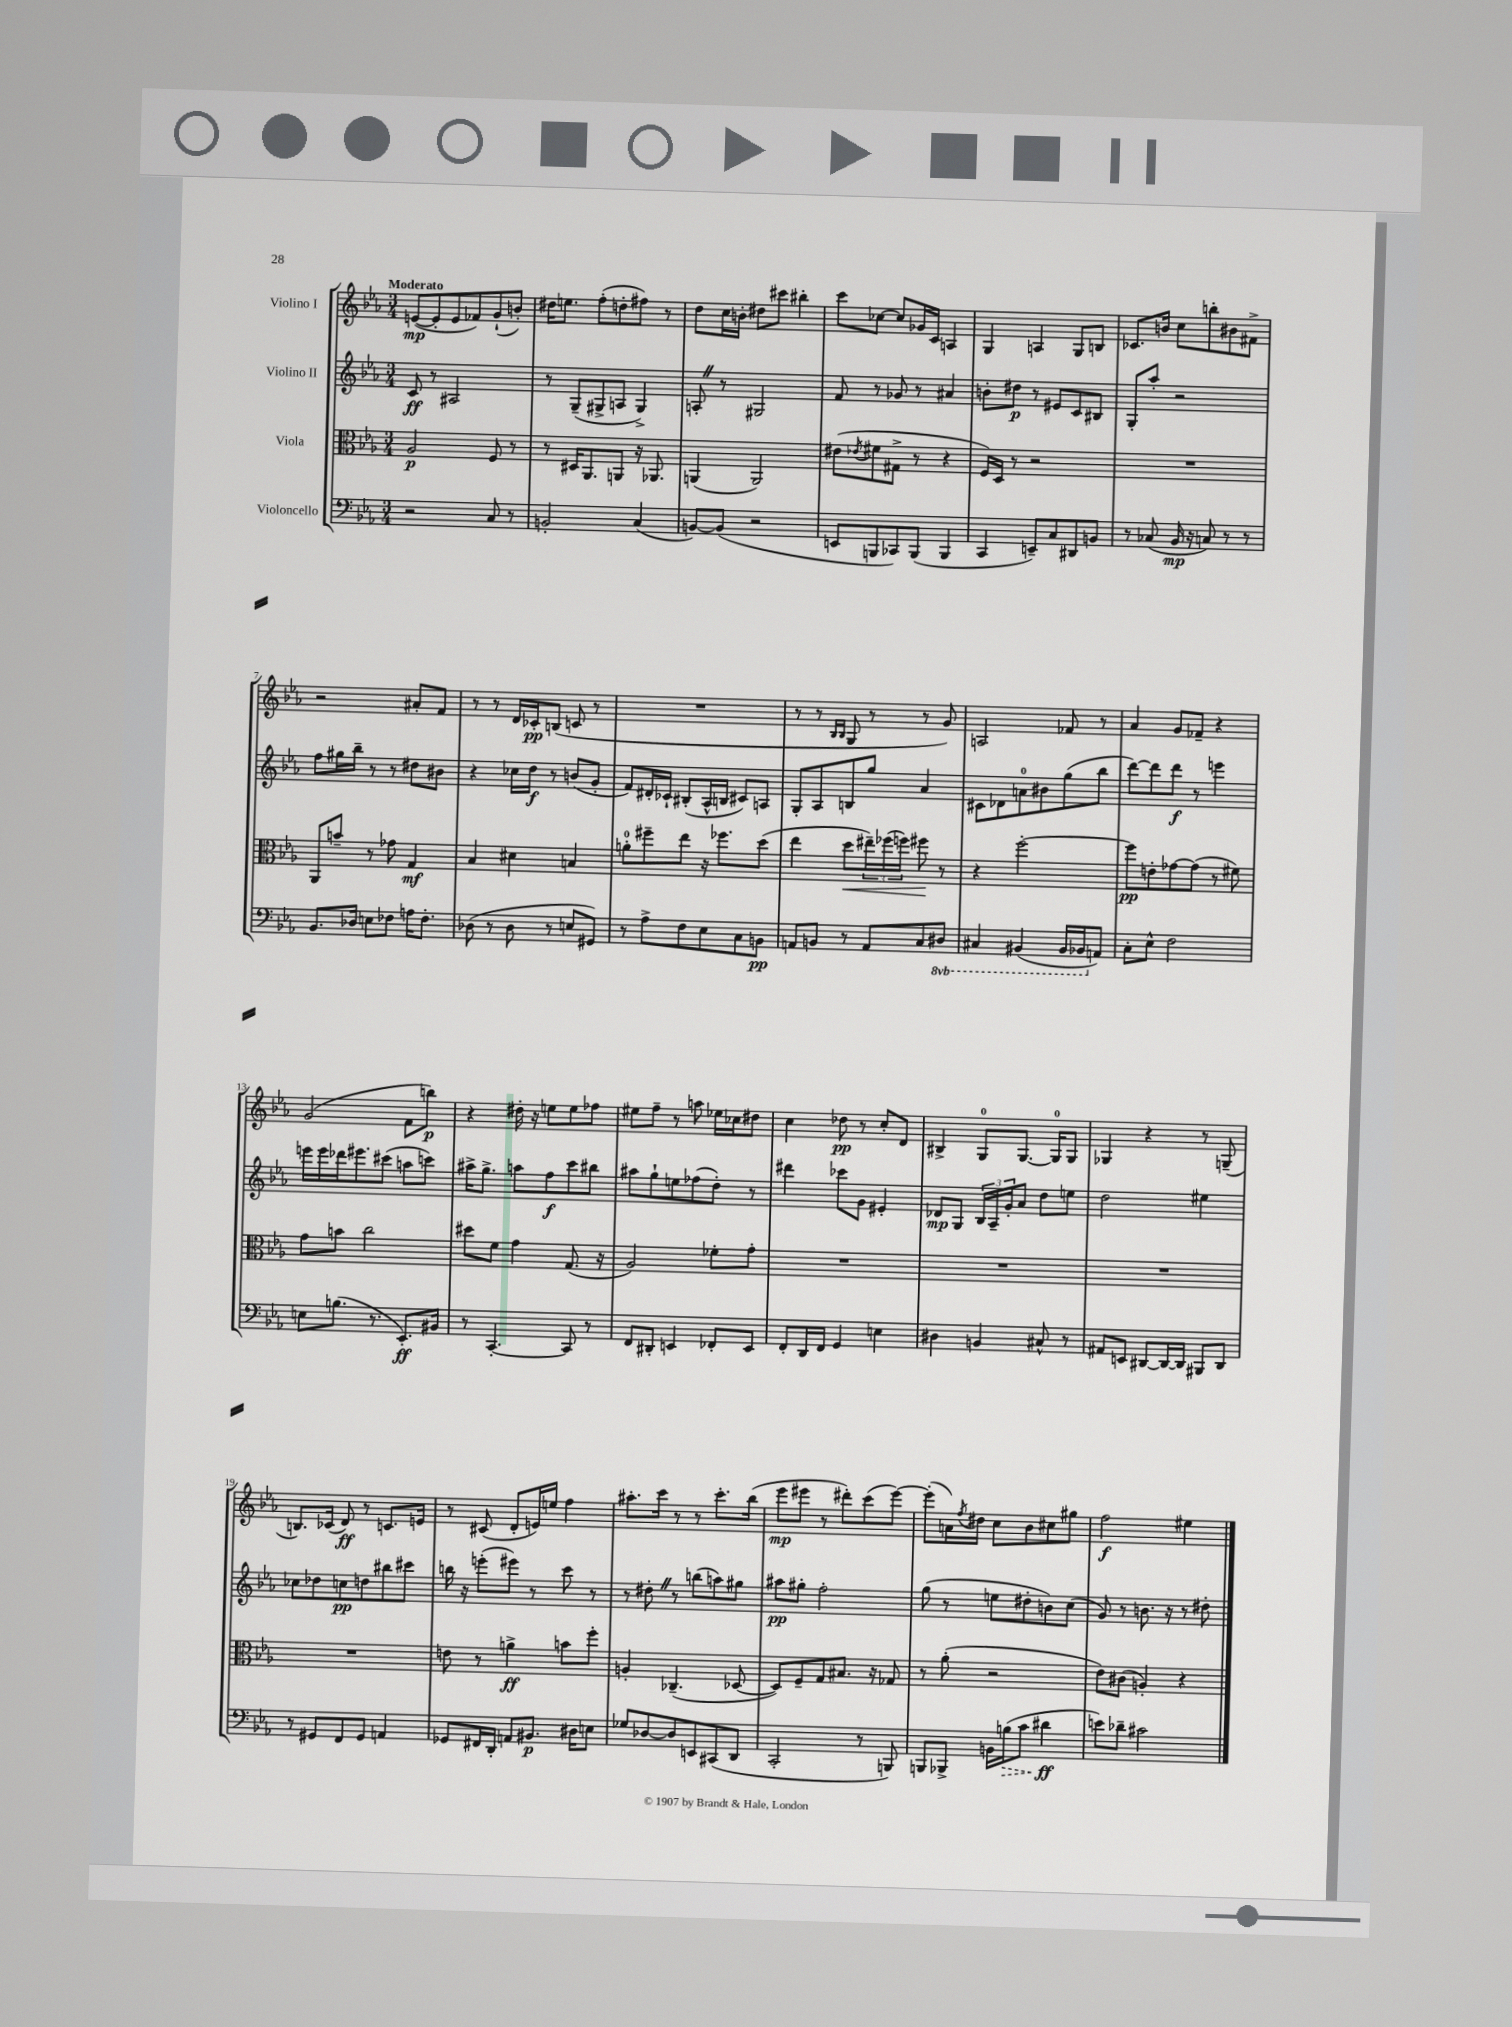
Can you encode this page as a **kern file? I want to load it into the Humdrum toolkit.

**kern	**kern	**kern	**kern
*staff4	*staff3	*staff2	*staff1
*clefF4	*clefC3	*clefG2	*clefG2
*k[b-e-a-]	*k[b-e-a-]	*k[b-e-a-]	*k[b-e-a-]
*M3/4	*M3/4	*M3/4	*M3/4
2r	2A-/	8c/	([8e/L
.	.	8r	8e'/]
.	.	2A#/	8e/
.	.	.	8f-/)
8C/	8F/	.	(8g`/
8r	8r	.	8b'/J)
=	=	=	=
2BB'/	8r	8r	16dd#\LK
.	.	.	8.ee\J
.	16D#/LK	(8G~/L	.
.	8.AA-/	.	.
.	.	8G#^/	(8ff'\L
.	8AA/J	8A/J	8dd'\
(4C/	16r	4G#^/)	8ff#\J)
.	8.AA-/	.	.
.	.	.	8r
=	=	=	=
[8BB/L)	(4AA/	8A'/	8dd\L
(8BB/]J	.	8r	16cc\L
.	.	.	16b'\JJ
2r	2AA/)	2G#/	8dd#\L
.	.	.	8ccc#\J
.	.	.	4bb#'\
=	=	=	=
8EE/L	(8e#\L	8f/	8ccc\L
.	8qe-/	.	.
8BBB/	8f#\	8r	[8cc-\J
8CC-/)	8G#^\J	8g-/	8cc-/]L
(8BBB/J	8r	8r	16g-/L
.	.	.	16c/JJ
4BBB/	4r	4a#/	4A/
=	=	=	=
4CC/	16F/LL)	8b'\L	4G/
.	16D/JJ	.	.
.	8r	8dd#\J	.
8EE~/L)	2r	8r	4A/
8C/	.	8e#/L	.
8DD#/	.	8c/	8G/L
8BB/J	.	8B#/J	8B/J
=	=	=	=
8r	2.r	8G'/L	8.c-/L
(8C-/	.	8aa-'/J	.
.	.	.	16b/Jk
16BB-/	.	2r	8cc\L
16r	.	.	.
8C/)	.	.	8bb'\
8r	.	.	8b#\
8r	.	.	8f#^\J
=	=	=	=
8.BB-/L	8AA-/L	8ff\L	2r
.	8b~/J	16gg#\L	.
16D-/Jk	.	16bb-~\JJ	.
8E\L	8r	8r	.
8F-\J	8g-\	8r	.
16A\LK	4G/	8dd#\L	8a#'/L
8.F-'\J	.	.	.
.	.	8b#\J	8f/J
=	=	=	=
(8D-\	4B-/	4r	8r
8r	.	.	8r
8D-\	4d#\	16cc-\LL	16d/LL
.	.	16dd\JJ	16c-'/J
8r	.	8r	(8B/J
8E/L	4B/	(8b/L	8c/
8GG#/J)	.	8g'/J	8r
=	=	=	=
8r	8a'\L	8f/L)	2.r
8A-^\L	8ff#~\	16d#'/L	.
.	.	16c-`/JJ	.
8F\	8ee-\J	(8B#'/L	.
8E-\	16r	16A-^^/L	.
.	8.ff-\L	16B/JJ	.
8C\	.	8c#/L)	.
8BB\J	(8dd\J	8A/J	.
=	=	=	=
8AA/L	4ee-\	8G'/L	8r
8BB/J	.	8A-/	8r
.	.	.	16qqB-/LL
.	.	.	16qqB-/JJ
8r	8dd\L	8B/	8G/
8AA/L	24ee#~\L)	8gg/J	8r
.	(24ff-\	.	.
.	24ff\JJ)	.	.
8C/	8ff#\	4a-/	8r
8DD#/J	8r	.	8g/)
=	=	=	=
4CC#/	4r	8c#\L	2A/
.	.	8d-\	.
(4BBB#/	[2ff'\	8a\	.
.	.	8b#\	.
16BBB#/LL	.	(8gg\	8f-/
16BBB-/J	.	.	.
8AA/J)	.	8bb-\J	8r
=	=	=	=
8C'\L	8ff\]L	[8ddd\L)	4a-/
8E-^^\J	8e'\	8ddd\]	.
2F\	[8g-\	8ddd\J	8g/L
.	(8g-\]J	8r	8f-~/J
.	8r	4eee\	4r
.	8f#\)	.	.
=	=	=	=
8E\L	8g\L	16eee\LL	(2g/
.	.	16eee\	.
(8.B\J	8b\J	16ddd-\J	.
.	.	8.eee#\	.
.	2cc\	.	.
8.r	.	.	.
.	.	(8ccc#\J	.
8.EE-'/L)	.	8aa\L	8f\L
.	.	8ccc\J)	8bb\J)
16BB#/Jk	.	.	.
=	=	=	=
8r	8dd#\L	16aa#^\LK	4r
.	.	8.gg^\J	.
[4.CC'/	8f\J	.	.
.	4g\	8aa\L	16dd#'\
.	.	.	16r
.	.	8ff\	8ee\L
8CC/]	(8.G/	8ccc\	8ee\
8r	.	8bb#\J	8ff-\J
.	16r	.	.
=	=	=	=
8FF/L	2A-/)	8aa#\L	8ee#\L
8DD#'/J	.	8gg`\	8ff~\J
4EE/	.	8ee\	8r
.	.	(8ff-\	8aa\
8FF-'/L	8f-'\L	8dd'\J)	16ee-\LL
.	.	.	16cc-\J
8EE/J	8g'\J	8r	8dd#\J
=	=	=	=
8FF'/L	2.r	4ddd#\	4cc\
16DD/L	.	.	.
16FF/JJ	.	.	.
4GG/	.	8ccc-\L	8dd-\
.	.	8g\J	8r
4E\	.	4e#'/	8cc'/L
.	.	.	8d/J
=	=	=	=
4D#\	2.r	8d-/L	4B#^/
.	.	8G/J	.
4BB/	.	24B-/LL	8G/L
.	.	24A-~/	.
.	.	24g'/J	.
.	.	8a-/J	[8.G/J
8C#^^/	.	8dd\L	.
.	.	.	16G/]LK
8r	.	8ee\J	8G/J
=	=	=	=
8AA#/L	2.r	2dd\	4G-/
8EE/J	.	.	.
[8DD#/L	.	.	4r
16DD#/_L	.	.	.
16DD#/]JJ	.	.	.
8BBB#/L	.	4ee#\	8r
8DD#/J	.	.	(8G~/
=	=	=	=
8r	2.r	8cc-\L	8.B/L)
8GG#/L	.	8dd-\	.
.	.	.	(16c-/Jk
8FF/	.	8cc\	8d/)
8GG#/J	.	8dd\	8r
4AA/	.	8bb#\	8.c/L
.	.	8ccc#\J	.
.	.	.	16e/Jk
=	=	=	=
8GG-/L	8e\	16bb\	8r
.	.	16r	.
16FF#/L	8r	(8eee'\L	(8c#/
16DD'/JJ	.	.	.
8AA/L	4a^\	8eee#\J)	8d'/L
8.BB#/J	.	8r	16e/L)
.	.	.	16ee/JJ
.	8b\L	8ccc\	4ff\
16D#\LK	.	.	.
8E\J	8ff'\J	8r	.
=	=	=	=
8G-/L	4A'/	8r	8.aa#'\L
[8D-/	.	8dd#'\	.
.	.	.	16ccc\Jk
8D-/]	(4.C-~/	8r	8r
8EE/	.	(8bb\L	8r
(8CC#/	.	8aa\)	8.ccc'\L
8DD/J	[8D-/	8gg#\J	.
.	.	.	(16bb-\Jk
=	=	=	=
2CC'/	8D-/]L)	8aa#\L	8eee-\L
.	8F~/	8gg#'\J	8eee#\J
.	8G/	2ff'\	8r
.	8.B#/J	.	8ddd#'\L)
8r	.	.	(8ccc\
.	16r	.	.
8BBB/)	8G-/	.	[8eee#\J)
=	=	=	=
8BBB/L	8r	(8gg\	(8eee#'\]L
8BBB-^/J	(8a-'\	8r	16a\L)
.	.	.	8qff/
.	.	.	16dd#\JJ
16BB\LL	2r	8ee\L	8cc\L
(16B\J	.	.	.
8c\J	.	8dd#'\	8b-\
4d#\	.	8b\)	8cc#\
.	.	(8cc\J	8gg#\J
=	=	=	=
8e\L)	8e-\L)	8g/)	2ff\
8d-~\J	(8c#\J	8r	.
2c#\	4A'/)	8.b\	.
.	.	16r	.
.	4r	8r	4ee#\
.	.	8dd#'\	.
==	==	==	==
*-	*-	*-	*-
